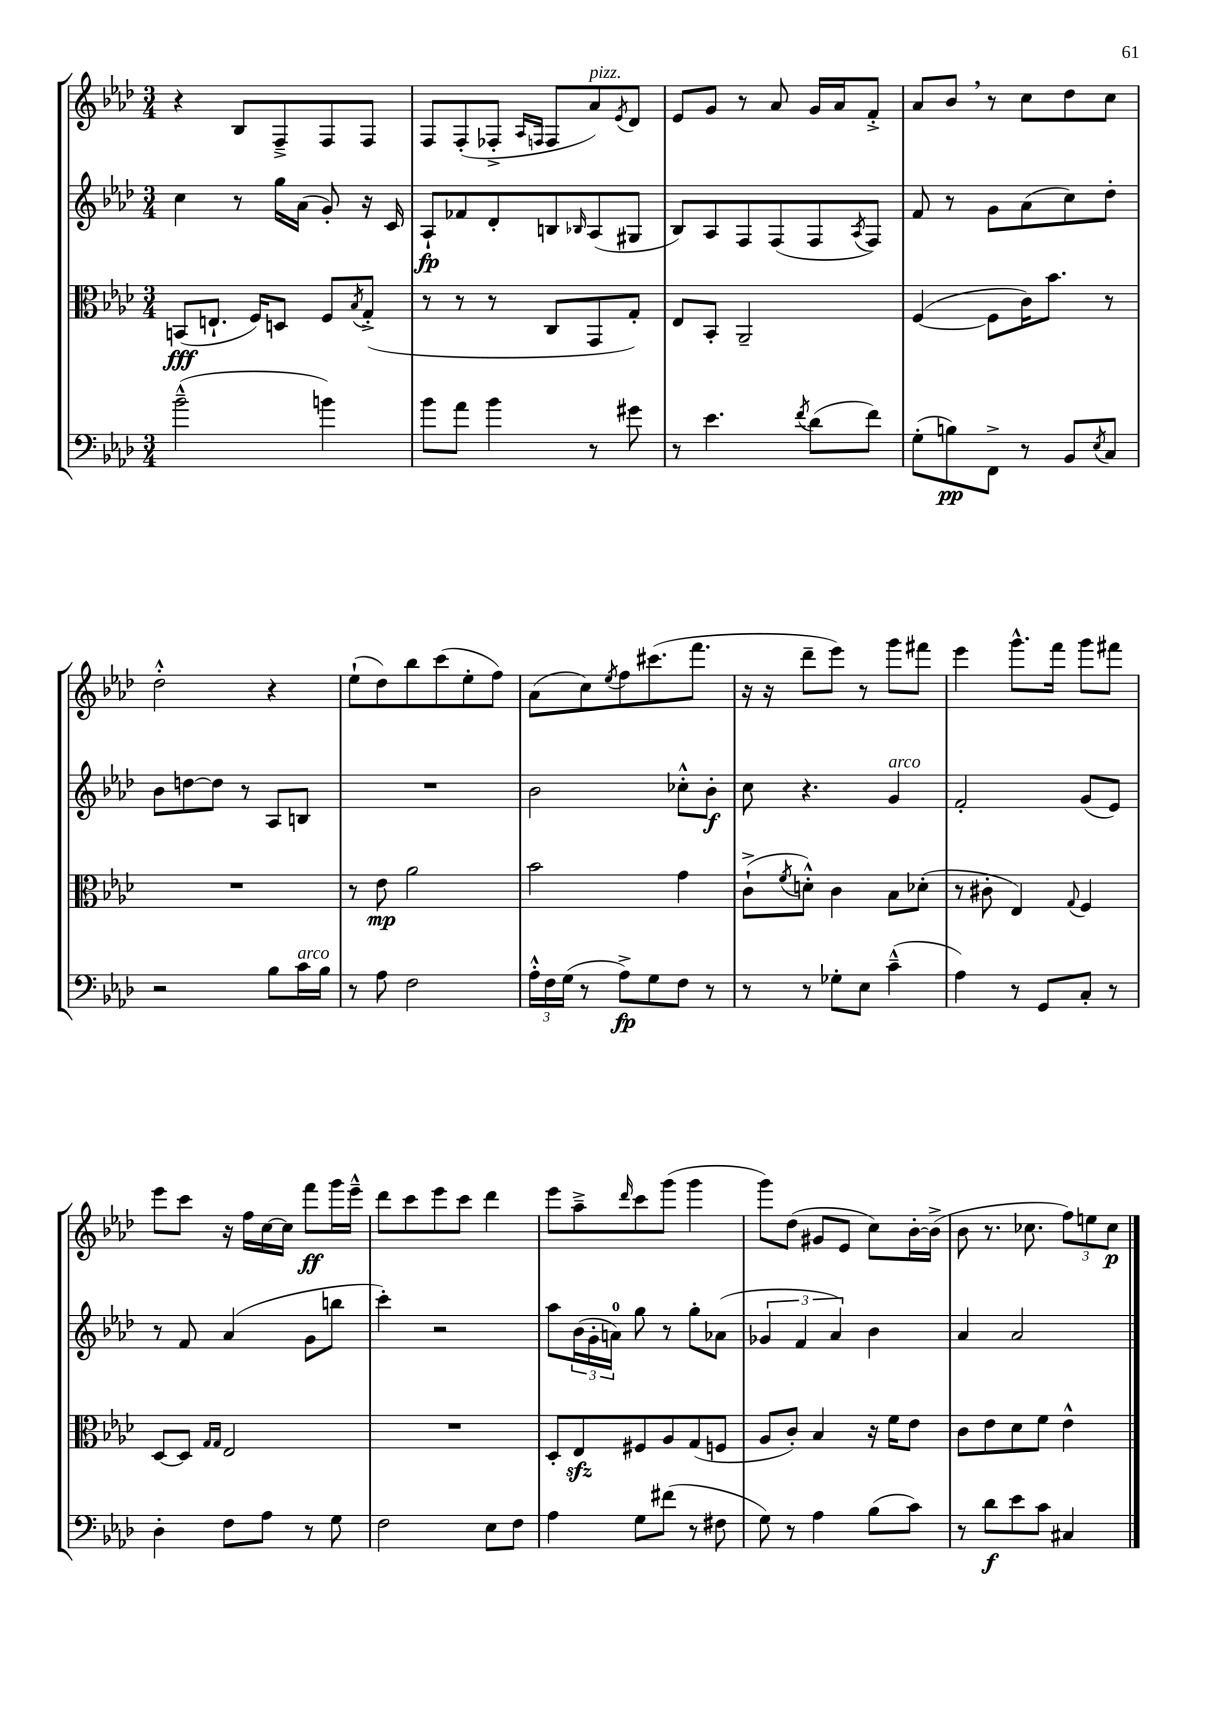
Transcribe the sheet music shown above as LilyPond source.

<<
\new StaffGroup <<
\new Staff = "s0" {
    \clef treble \key aes \major \numericTimeSignature \time 3/4
    r4 bes8 f8---> f8 f8 |
    f8 f8-.( fes8-.-> \grace { aes16 f16 } f8 aes'8^\markup { \italic "pizz." }) \acciaccatura { ees'8 } des'8 |
    ees'8 g'8 r8 aes'8 g'16 aes'16 f'8-.-> |
    aes'8 bes'8 \breathe r8 c''8 des''8 c''8 |
    des''2-.-^ r4 |
    ees''8-!( des''8) bes''8 c'''8( ees''8-. f''8) |
    aes'8( c''8) \acciaccatura { ees''8 } f''8 cis'''8.( f'''8. |
    r16 r16 des'''8-- ees'''8) r8 g'''8 fis'''8 |
    ees'''4 g'''8.-^ f'''16 g'''8 fis'''8 |
    ees'''8 c'''8 r16 f''16 c''16~ c''16 f'''8\ff g'''16 ees'''16---^ |
    des'''8 c'''8 ees'''8 c'''8 des'''4 |
    ees'''8 aes''8---> \grace { des'''16 } c'''8 g'''8( g'''4 |
    g'''8) des''8( gis'8 ees'8 c''8) bes'16~-. bes'16->( |
    bes'8 r8. ces''8. \tuplet 3/2 { f''8) e''8 ces''8\p } \bar "|." |
}
\new Staff = "s1" {
    \clef treble \key aes \major \numericTimeSignature \time 3/4
    c''4 r8 g''16 aes'16( g'8-.) r16 c'16 |
    aes8-!\fp fes'8 des'8-. b8 \grace { bes16 } aes8( gis8 |
    bes8) aes8 f8 f8( f8 \acciaccatura { aes8 } f8) |
    f'8 r8 g'8 aes'8( c''8) des''8-. |
    bes'8 d''8~ d''8 r8 aes8 b8 |
    R2. |
    bes'2 ces''8-.-^ bes'8-.\f |
    c''8 r4. g'4^\markup { \italic "arco" } |
    f'2-. g'8( ees'8) |
    r8 f'8 aes'4( g'8 b''8 |
    c'''4-.) r2 |
    aes''8 \tuplet 3/2 { bes'16( g'16-. a'16-0) } g''8 r8 g''8-. aes'8( |
    \tuplet 3/2 { ges'4 f'4 aes'4) } bes'4 |
    aes'4 aes'2 \bar "|." |
}
\new Staff = "s2" {
    \clef alto \key aes \major \numericTimeSignature \time 3/4
    b,8\fff( e8.-! f16) d8 f8 \acciaccatura { bes8 } g8-.->( |
    r8 r8 r8 c8 g,8 g8-.) |
    ees8 bes,8-. aes,2-- |
    f4~( f8 c'16) bes'8. r8 |
    R2. |
    r8 ees'8\mp aes'2 |
    bes'2 g'4 |
    c'8-!->( \acciaccatura { f'8 } d'8-.-^) c'4 bes8 des'8-.( |
    r8 cis'8-. ees4) \appoggiatura { g8 } f4 |
    des8~ des8 \grace { g16 g16 } ees2 |
    R2. |
    des8-. ees8\sfz fis8 aes8 g8( f8 |
    aes8 c'8-.) bes4 r16 f'16 ees'8 |
    c'8 ees'8 des'8 f'8 ees'4-^ \bar "|." |
}
\new Staff = "s3" {
    \clef bass \key aes \major \numericTimeSignature \time 3/4
    bes'2---^( b'4) |
    bes'8 aes'8 bes'4 r8 gis'8 |
    r8 ees'4. \acciaccatura { f'8 } des'8( f'8) |
    g8-.( b8\pp) f,8-> r8 bes,8 \acciaccatura { ees8 } c8 |
    r2 bes8 c'16^\markup { \italic "arco" } bes16 |
    r8 aes8 f2 |
    \tuplet 3/2 { aes16-.-^ f16 g16( } r8 aes8->\fp) g8 f8 r8 |
    r8 r8 ges8-. ees8 c'4---^( |
    aes4) r8 g,8 c8-. r8 |
    des4-. f8 aes8 r8 g8 |
    f2 ees8 f8 |
    aes4 g8 fis'8( r8 fis8 |
    g8) r8 aes4 bes8( c'8) |
    r8 des'8\f ees'8 c'8 cis4 \bar "|." |
}
>>
>>
\layout { \context { \Score \remove "Bar_number_engraver" } }
